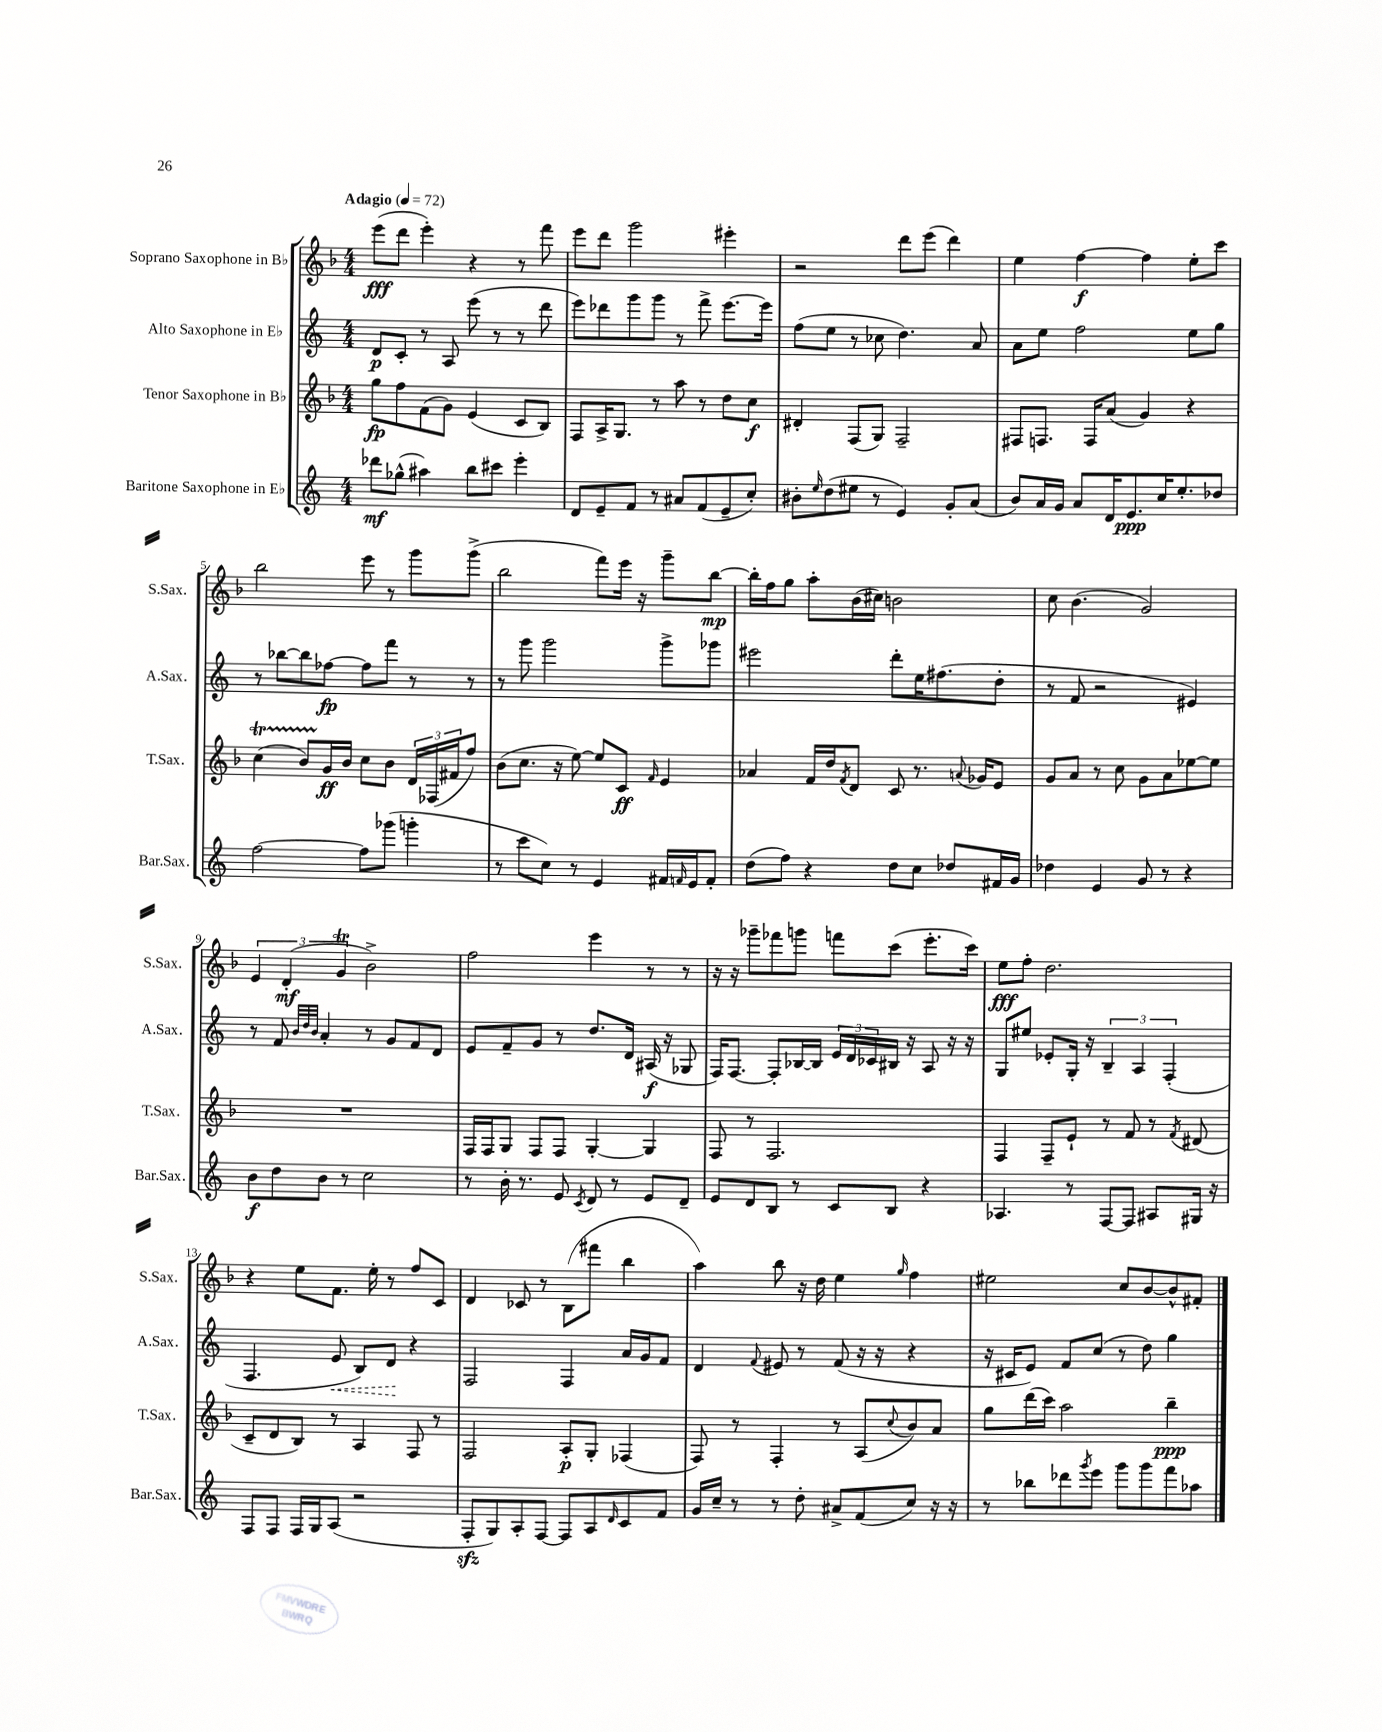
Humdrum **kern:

**kern	**kern	**kern	**kern
*staff4	*staff3	*staff2	*staff1
*clefG2	*clefG2	*clefG2	*clefG2
*k[]	*k[b-]	*k[]	*k[b-]
*M4/4	*M4/4	*M4/4	*M4/4
*MM72	*MM72	*MM72	*MM72
8ddd-	8gg	8d	(8eee
(8gg-^^	8ff	8c'	8ddd
4aa#)	(8f	8r	4eee')
.	8g)	8A	.
8bb	(4e	(8eee	4r
8ccc#	.	8r	.
4eee'	8c	8r	8r
.	8B-)	8ddd	8fff
=	=	=	=
8d	8F	8eee)	8eee
8e~	16A^	8ddd-	8ddd
.	8.G	.	.
8f	.	8ggg	2ggg
8r	8r	8ggg	.
8a#	8aa	8r	.
(8f	8r	8fff^	.
8e~	8dd	[8.eee	4eee#'
8cc')	8cc	.	.
.	.	16eee]	.
=	=	=	=
8b#'	4d#'	(8ff	2r
16qqee	.	.	.
(8dd	.	8ee	.
8ee#	(8F	8r	.
8r	8G)	8cc-	.
4e)	2F~	4.dd)	8ddd
.	.	.	(8eee
8g'	.	.	4ddd)
(8a	.	8a	.
=	=	=	=
8b)	8F#	8a	4ee
16a	8.F	8ee	.
16g	.	.	.
8a	.	2ff	[4ff
.	16F	.	.
16d	(8a	.	.
8.e	.	.	.
.	4g)	.	4ff]
16cc	.	.	.
8.ee'	.	.	.
.	4r	8ee	8ee'
8dd-	.	8gg	8ccc
=	=	=	=
[2ff	(4cc	8r	2bb-
.	.	[8bb-	.
.	8b-)	8bb-]	.
.	16g	[8ff-	.
.	16b-	.	.
8ff]	8cc	8ff-]	8eee
(8ggg-	8b-	8fff	8r
4ggg'	24d	8r	8ggg
.	(24F-	.	.
.	24f#	.	.
.	8ff)	8r	(8ggg^
=	=	=	=
8r	(8b-	8r	2bb-
8ccc	8.cc	8ggg	.
8cc)	.	2ggg	.
.	16r	.	.
8r	[8ee)	.	.
4e	8ee]	.	8fff)
.	8c	.	16eee
.	.	.	16r
.	16qqf	.	.
16f#	4e	8ggg^	8ggg~
16qqf	.	.	.
16e	.	.	.
8f'	.	8ggg-	[8bb-
=	=	=	=
(8dd	4a-	2eee#	16bb-']
.	.	.	16ff
8ff)	.	.	8gg
4r	16f	.	8aa'
.	16dd	.	.
.	8qf	.	.
.	8d	.	(16b-
.	.	.	16cc#)
8dd	8c	8ddd'	2b
8cc	8.r	16ee	.
.	.	(8.ff#	.
8dd-	.	.	.
.	8qqa	.	.
.	16g-	.	.
16f#	8e	8dd'	.
16g	.	.	.
=	=	=	=
4dd-	8g	8r	8cc
.	8a	8f	(4.b-
4e	8r	2r	.
.	8cc	.	.
8g	8g	.	2g)
8r	8a	.	.
4r	[8ee-	4e#)	.
.	8ee-]	.	.
=	=	=	=
8b	1r	8r	6e
8dd	.	8f	.
.	.	.	(6d'
.	.	32qqb	.
.	.	32qqdd	.
.	.	32qqb	.
8b	.	4a'	.
.	.	.	6g
8r	.	.	.
2cc	.	8r	2b-^)
.	.	8g	.
.	.	8f	.
.	.	8d	.
=	=	=	=
8r	16F	8e	2ff
.	16F	.	.
16b'	8G	8f~	.
8.r	.	.	.
.	8F	8g	.
8e	8F	8r	.
8qc	.	.	.
8d	[4G'	8.dd	4eee
8r	.	.	.
.	.	16d	.
8e	4G]	(16A#	8r
.	.	16r	.
8d~	.	8G-	8r
=	=	=	=
8e	8F	16F)	16r
.	.	[8.F	16r
8d	8r	.	8ggg-~
8B	2.F	8F']	8fff-
8r	.	[16B-	8ggg
.	.	16B-]	.
8c	.	24e	8fff
.	.	24d	.
.	.	24c-	.
8B	.	16B#	(8ccc
.	.	16r	.
4r	.	8A	8.eee'
.	.	16r	.
.	.	16r	16ccc)
=	=	=	=
4.A-	4F	8G	8ee
.	.	8ee#	8ff'
.	8F~	8e-'	2.dd
8r	8e`	16G'	.
.	.	16r	.
[8F	8r	6B~	.
8F]	8f	.	.
.	.	6A	.
8A#	8r	.	.
.	.	(6F'	.
.	8qf	.	.
16G#	(8d#	.	.
16r	.	.	.
=	=	=	=
8F	8c~	4.F	4r
8F	8d	.	.
16F	8B-)	.	8ee
16G	.	.	.
(8A	8r	8e	8.f
2r	4A	8B)	.
.	.	.	16ee'
.	.	8d	8r
.	8F	4r	8ff
.	8r	.	8c
=	=	=	=
8F'	2F	2F	4d
8G)	.	.	.
8A'	.	.	8c-
[8F	.	.	8r
8F]	8A'	4F	(8B-
8A	8G'	.	8fff#
16qqd	.	.	.
8c	(4F-	16a	4bb-
.	.	16g	.
8f	.	8f	.
=	=	=	=
16g	8F)	4d	4aa)
16cc~	.	.	.
8r	8r	.	.
.	.	8qqf	.
8r	4F'	8e#	8bb-
8dd'	.	8r	16r
.	.	.	16dd
8a#^	8r	(8f	4ee
(8f	(8A	16r	.
.	.	16r	.
.	8qqcc	.	16qqgg
8cc)	8b-)	4r	4ff
16r	8a	.	.
16r	.	.	.
=	=	=	=
8r	8gg	16r	2ee#
.	.	16c#	.
8bb-	(16ddd	8e)	.
.	16ccc)	.	.
8ddd-	2aa	8f	.
8qggg	.	.	.
8eee	.	(8cc	.
8ggg	.	8r	8cc
8ggg	.	8dd)	[8b-
8fff	4bb-~	4gg	8b-^^]
8aa-	.	.	8f#'
==	==	==	==
*-	*-	*-	*-
